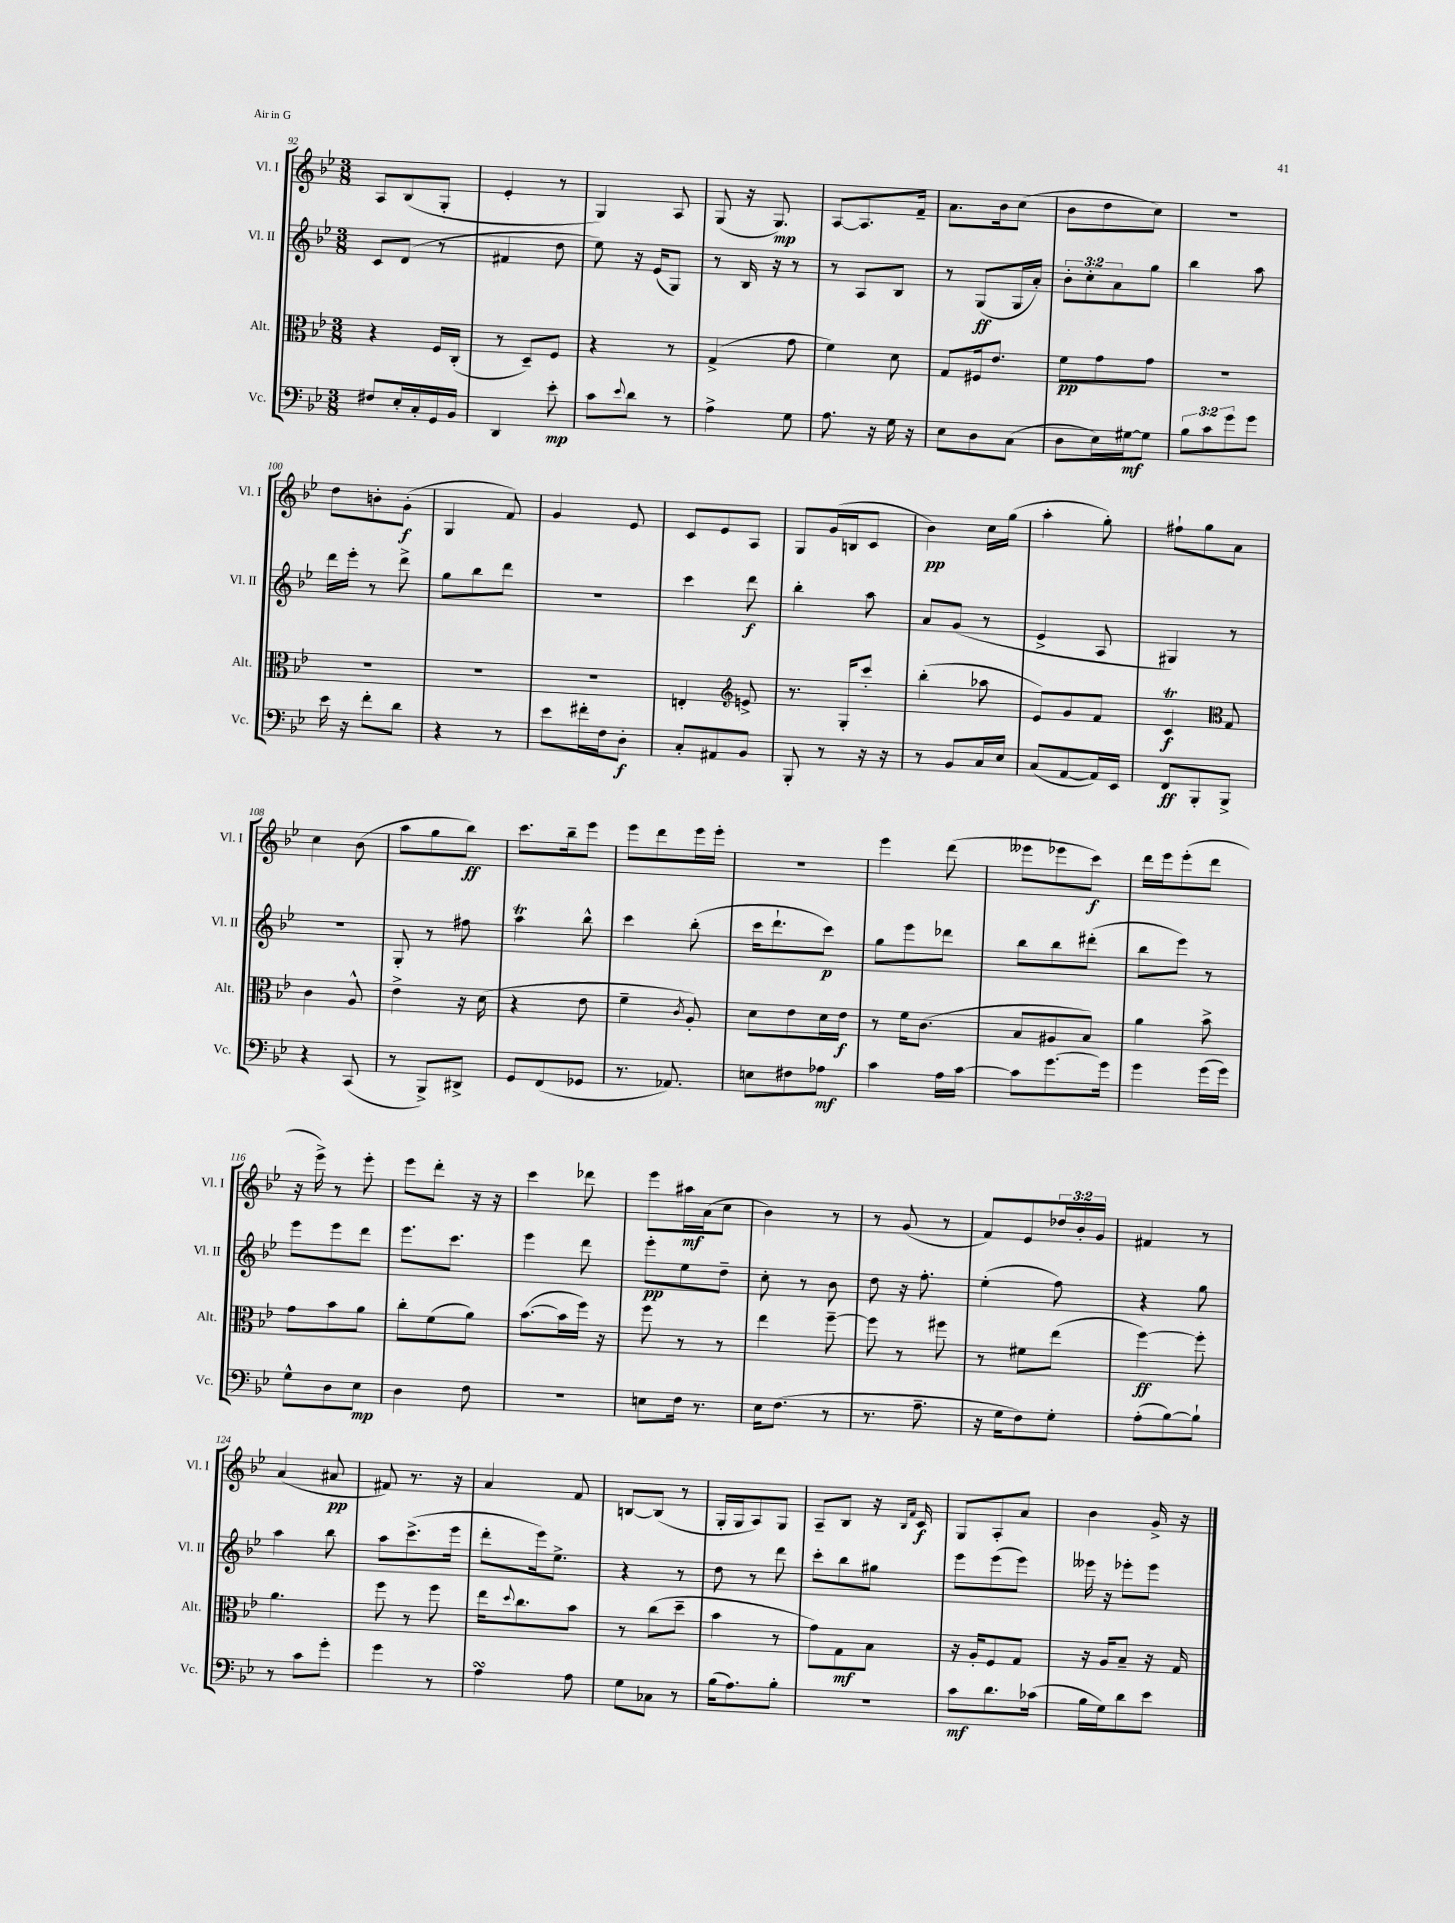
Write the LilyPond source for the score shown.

<<
\new StaffGroup <<
\new Staff = "s0" \with { instrumentName = "Vl. I" shortInstrumentName = "Vl. I" } {
    \clef treble \key bes \major \numericTimeSignature \time 3/8 \override Staff.TupletNumber.text = #tuplet-number::calc-fraction-text
    a8 bes8( g8-. |
    ees'4-. r8 |
    g4) a8 |
    g8( r16 g8.\mp) |
    a8~ a8. f'16-- |
    a'8. bes'16 c''8( |
    bes'8 d''8 c''8) |
    R4. |
    d''8 b'8-. g'8-.\f( |
    g4 f'8) |
    g'4 ees'8 |
    c'8 ees'8 a8 |
    g8 g'16( b16 c'8 |
    bes'4\pp) c''16 g''16( |
    a''4-. g''8-.) |
    fis''8-! g''8 a'8 |
    c''4 bes'8( |
    a''8 g''8 bes''8\ff) |
    c'''8. bes''16-- ees'''8 |
    ees'''8 d'''8 ees'''16 ees'''16-. |
    R4. |
    ees'''4 d'''8( |
    eeses'''8 ees'''8 c'''8\f) |
    d'''16 ees'''16 ees'''8-.( d'''8 |
    r16 ees'''16->) r8 ees'''8-. |
    ees'''8 d'''8-. r16 r16 |
    c'''4 des'''8 |
    ees'''8 ais''16\mf a'16( c''8 |
    bes'4) r8 |
    r8 g'8( r8 |
    f'8) ees'8 \tuplet 3/2 { des''16 bes'16-. g'16 } |
    fis'4 r8 |
    a'4( ais'8\pp |
    fis'8) r8. r16 |
    a'4 f'8 |
    b8~ b8( r8 |
    g16-. g16 a8) g8 |
    a8-- bes8 r16 \grace { bes16 f'16 } c'16\f |
    g8 a8-. a'8 |
    bes'4 g'16-> r16 \bar "|." |
}
\new Staff = "s1" \with { instrumentName = "Vl. II" shortInstrumentName = "Vl. II" } {
    \clef treble \key bes \major \numericTimeSignature \time 3/8 \override Staff.TupletNumber.text = #tuplet-number::calc-fraction-text
    c'8 d'8( r8 |
    fis'4 d''8 |
    ees''8) r16 ees'16( g8) |
    r8 bes16 r16 r8 |
    r8 a8 bes8 |
    r8 g8\ff( g16 a'16-.) |
    \tuplet 3/2 { bes'8-. c''8-. a'8 } g''8 |
    bes''4 a''8 |
    d'''16 ees'''16-. r8 d'''8-> |
    g''8 bes''8 d'''8 |
    R4. |
    c'''4 d'''8\f |
    bes''4-. a''8 |
    a'8 g'8( r8 |
    ees'4-> a8 |
    gis4) r8 |
    R4. |
    g8-. r8 fis''8 |
    a''4\trill bes''8-^ |
    c'''4 bes''8-.( |
    c'''16 d'''8.-! c'''8\p) |
    g''8 ees'''8 des'''8 |
    bes''8 bes''8 dis'''8-.( |
    bes''8 ees'''8) r8 |
    ees'''8 ees'''8 d'''8 |
    ees'''8. c'''8. |
    ees'''4 d'''8 |
    ees'''8-.\pp ees''8 d''8-- |
    c''8-. r8 bes'8 |
    d''8 r16 f''8.-. |
    ees''4-.( f''8) |
    r4 g''8 |
    a''4 bes''8 |
    a''8 c'''8.->( ees'''16 |
    d'''8-. ees'''16) ees''8.-> |
    r4 r8 |
    d''8 r8 d'''8 |
    c'''8-. bes''8 gis''8 |
    ees'''8 ees'''8( ees'''8) |
    eeses'''16 r16 ees'''8-. ees'''8 \bar "|." |
}
\new Staff = "s2" \with { instrumentName = "Alt." shortInstrumentName = "Alt." } {
    \clef alto \key bes \major \numericTimeSignature \time 3/8
    r4 f16 c16-.( |
    r8 d8--) f8 |
    r4 r8 |
    g4->( g'8 |
    f'4) d'8 |
    g8 fis16 ees'8. |
    f'8\pp g'8 g'8 |
    R4. |
    R4. |
    R4. |
    R4. |
    e4-. \clef treble e'8-> |
    r8. g16-. c'''8-. |
    bes''4-.( aes''8 |
    ees'8) g'8 f'8 |
    c'4\trill\f \clef alto g8 |
    c'4 a8-^ |
    ees'4-> r16 d'16( |
    r4 ees'8 |
    f'4-- \acciaccatura { c'8 } a8-.) |
    d'8 ees'8 d'16 ees'16\f |
    r8 f'16 c'8.( |
    bes8 ais8 bes8) |
    a'4 bes'8-> |
    g'8 bes'8 a'8 |
    c''8-. f'8( a'8) |
    bes'8.~( bes'16 f''16) r16 |
    f''8 r8 r8 |
    ees''4 f''8~-- |
    f''8 r8 fis''8 |
    r8 fis'8 ees''8( |
    f''4~\ff) f''8-. |
    a'4. |
    f''8 r8 f''8 |
    ees''16 \appoggiatura { d''8 } c''8. bes'8 |
    r8 c''8( d''8-- |
    bes'4 r8 |
    g'8) g8\mf bes8 |
    r16 a16-. f8 g8 |
    r16 a16 bes8-- r16 g16 \bar "|." |
}
\new Staff = "s3" \with { instrumentName = "Vc." shortInstrumentName = "Vc." } {
    \clef bass \key bes \major \numericTimeSignature \time 3/8 \override Staff.TupletNumber.text = #tuplet-number::calc-fraction-text
    fis8 ees16-. c16-. g,16 bes,16 |
    d,4 ees'8-.\mp |
    c'8 \appoggiatura { ees'8 } d'8 r8 |
    a4-> g8 |
    a8. r16 g16 r16 |
    ees8 d8 c8( |
    d8 ees16) gis16~\mf gis8 |
    \tuplet 3/2 { bes8 c'8 g'8 } g'8 |
    ees'16 r16 f'8-. d'8 |
    r4 r8 |
    ees'8 fis'16-. f16 d8-.\f |
    c8-. ais,8 bes,8 |
    bes,,8-. r8 r16 r16 |
    r8 bes,8 c16 ees16 |
    c8( a,8~ a,16) ees,16 |
    f,8\ff bes,,8-. bes,,8-> |
    r4 c,8( |
    r8 bes,,8->) dis,8-> |
    g,8 f,8( ges,8 |
    r8. aes,8.) |
    e8 fis8 aes8\mf |
    c'4 a16 c'16~ |
    c'8 g'8.~ g'16 |
    g'4 g'16( g'16) |
    g8-^ d8 ees8\mp |
    d4 f8 |
    R4. |
    e8 f16 r8. |
    ees16 f8.( r8 |
    r8. a8.-- |
    r16 g16 f8) g8-. |
    a8-.( bes8~) bes8-! |
    r8 c'8 g'8-. |
    g'4 r8 |
    a4\turn a8 |
    g8 ces8 r8 |
    bes16( a8.) bes8-. |
    R4. |
    c'8\mf d'8. ces'16( |
    bes16 g16) d'8 ees'8 \bar "|." |
}
>>
>>
\layout { \context { \Score currentBarNumber = #92 } }
